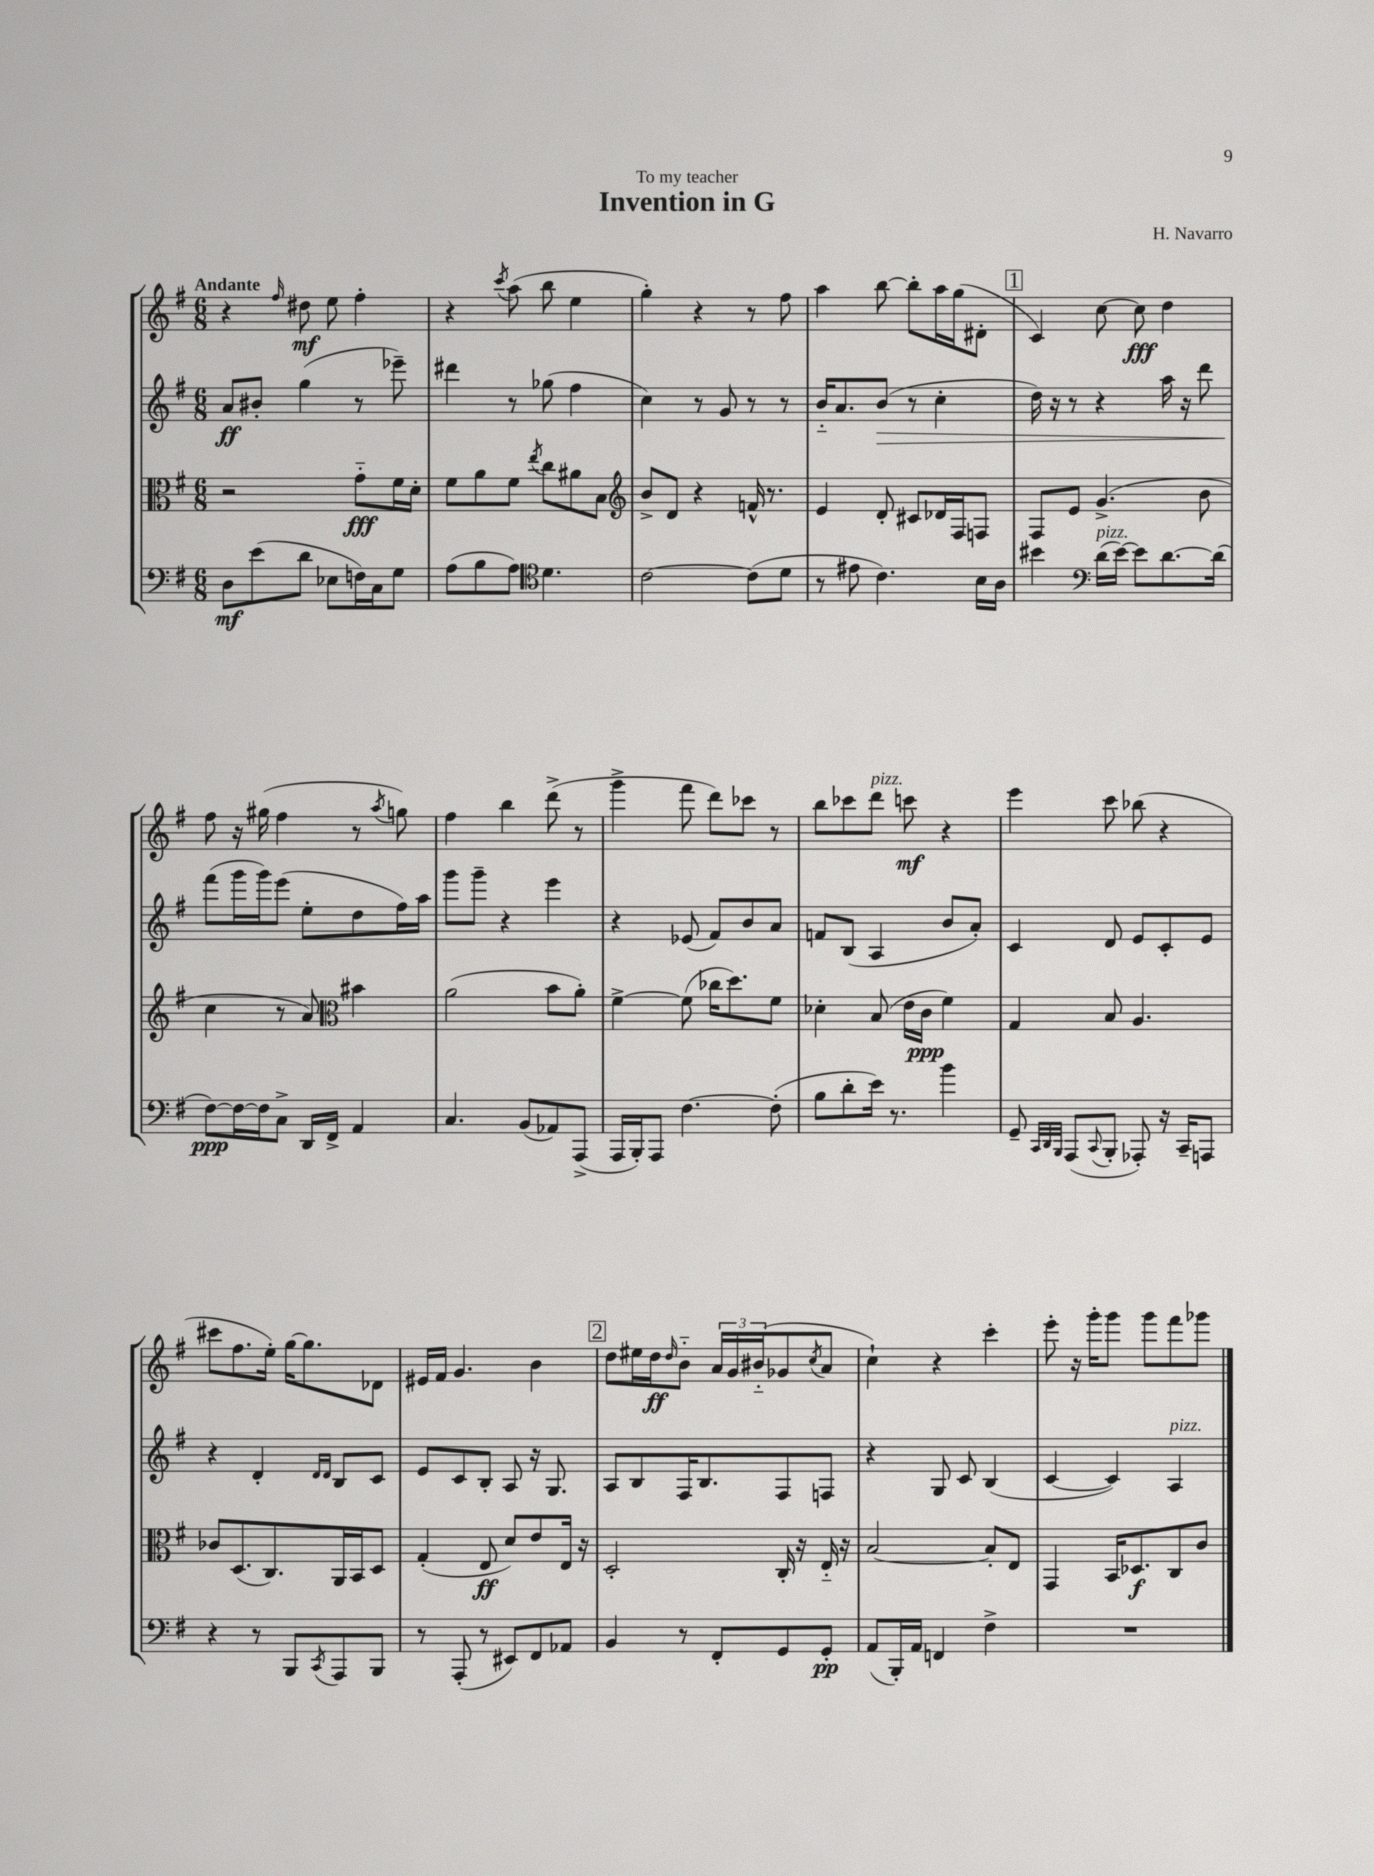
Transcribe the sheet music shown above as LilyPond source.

\header { title = "Invention in G" composer = "H. Navarro" dedication = "To my teacher" }
<<
\new StaffGroup <<
\new Staff = "s0" {
    \clef treble \key g \major \numericTimeSignature \time 6/8 \tempo "Andante"
    r4 \grace { fis''16 } dis''8\mf e''8 fis''4-. |
    r4 \acciaccatura { c'''8 } a''8( b''8 e''4 |
    g''4-.) r4 r8 fis''8 |
    a''4 b''8~ b''8-. a''16 g''16( dis'8-. |
    \mark \markup { \box "1" } c'4) c''8~ c''8\fff d''4 |
    fis''8 r16 gis''16( fis''4 r8 \acciaccatura { a''8 } g''8) |
    fis''4 b''4 d'''8->( r8 |
    g'''4-> fis'''8 d'''8) ces'''8 r8 |
    b''8 ces'''8 d'''8^\markup { \italic "pizz." } c'''8\mf r4 |
    e'''4 c'''8 bes''8( r4 |
    cis'''8 fis''8. e''16-.) g''16~ g''8. des'8 |
    eis'16 fis'16 g'4. b'4 |
    \mark \markup { \box "2" } d''8 eis''16 d''16\ff \grace { d''16 } b'8-_ \tuplet 3/2 { a'16 g'16 bis'16-_( } ges'8 \acciaccatura { c''8 } a'8 |
    c''4-!) r4 c'''4-. |
    e'''8-. r16 g'''16-. g'''8 g'''8 fis'''8 ges'''8 \bar "|." |
}
\new Staff = "s1" {
    \clef treble \key g \major \numericTimeSignature \time 6/8
    a'8\ff bis'8-. g''4( r8 ees'''8--) |
    dis'''4 r8 ges''8( fis''4 |
    c''4) r8 g'8 r8 r8 |
    b'16-_ a'8. b'8\>( r8 c''4-. |
    \mark \markup { \box "1" } d''16) r16 r8 r4 a''16 r16 d'''8 |
    fis'''8\!( g'''16 g'''16) e'''8( e''8-. d''8 fis''16) a''16 |
    g'''8 g'''8-- r4 e'''4 |
    r4 ees'8( fis'8) b'8 a'8 |
    f'8 b8( a4 b'8 a'8-.) |
    c'4 d'8 e'8 c'8-. e'8 |
    r4 d'4-. \grace { d'16 d'16 } b8 c'8 |
    e'8 c'8 b8-. a8 r16 g8. |
    \mark \markup { \box "2" } a8 b8 fis16 b8. fis8 f8 |
    r4 g8 c'8 b4( |
    c'4~ c'4) a4^\markup { \italic "pizz." } \bar "|." |
}
\new Staff = "s2" {
    \clef alto \key g \major \numericTimeSignature \time 6/8
    r2 g'8-_\fff fis'16 d'16-. |
    fis'8 a'8 fis'8 \acciaccatura { e''8 } c''8 ais'8 b8 |
    \clef treble b'8-> d'8 r4 f'16-^ r8. |
    e'4 d'8-. cis'8 des'16 fis16 f8 |
    \mark \markup { \box "1" } fis8 e'8 g'4.->( b'8 |
    c''4 r8 a'8) \clef alto bis'4 |
    a'2( b'8 a'8-.) |
    fis'4~-> fis'8( ces''16 d''8.) fis'8 |
    des'4-. b8( e'16 c'16\ppp fis'4) |
    g4 b8 a4. |
    ces'8 d8.( c8.) a,16 b,16 d8 |
    g4-.( e8\ff d'8) e'8 e16 r16 |
    \mark \markup { \box "2" } d2-. c16-. r16 e16-_ r16 |
    b2~ b8-. e8 |
    g,4 b,16 des8.\f c8 c'8 \bar "|." |
}
\new Staff = "s3" {
    \clef bass \key g \major \numericTimeSignature \time 6/8
    d8\mf e'8( d'8 ees8 f16) c16 g8 |
    a8( b8 a8) \clef tenor d'4. |
    c'2~ c'8( d'8 |
    r8 eis'8 c'4.) b16 a16 |
    \mark \markup { \box "1" } bis'4 \clef bass d'16^\markup { \italic "pizz." }( e'16~) e'8 d'8.~ d'16( |
    fis8~\ppp) fis16~ fis16 c8-> d,16 fis,16-> a,4 |
    c4. b,8( aes,8) a,,8->( |
    a,,16 b,,16-.) a,,8 fis4.~ fis8-.( |
    b8 d'8-. e'16) r8. b'4 |
    g,8-- \grace { c,32 d,32 b,,32 } a,,8( \appoggiatura { c,8 } b,,8-. aes,,8-.) r16 c,16-- a,,8 |
    r4 r8 b,,8 \acciaccatura { c,8 } a,,8 b,,8 |
    r8 a,,8-.( r8 eis,8) fis,8 aes,8 |
    \mark \markup { \box "2" } b,4 r8 fis,8-. g,8 g,8-.\pp |
    a,8( b,,16-.) a,16 f,4 fis4-> |
    R2. \bar "|." |
}
>>
>>
\layout { \context { \Score \remove "Bar_number_engraver" } }
